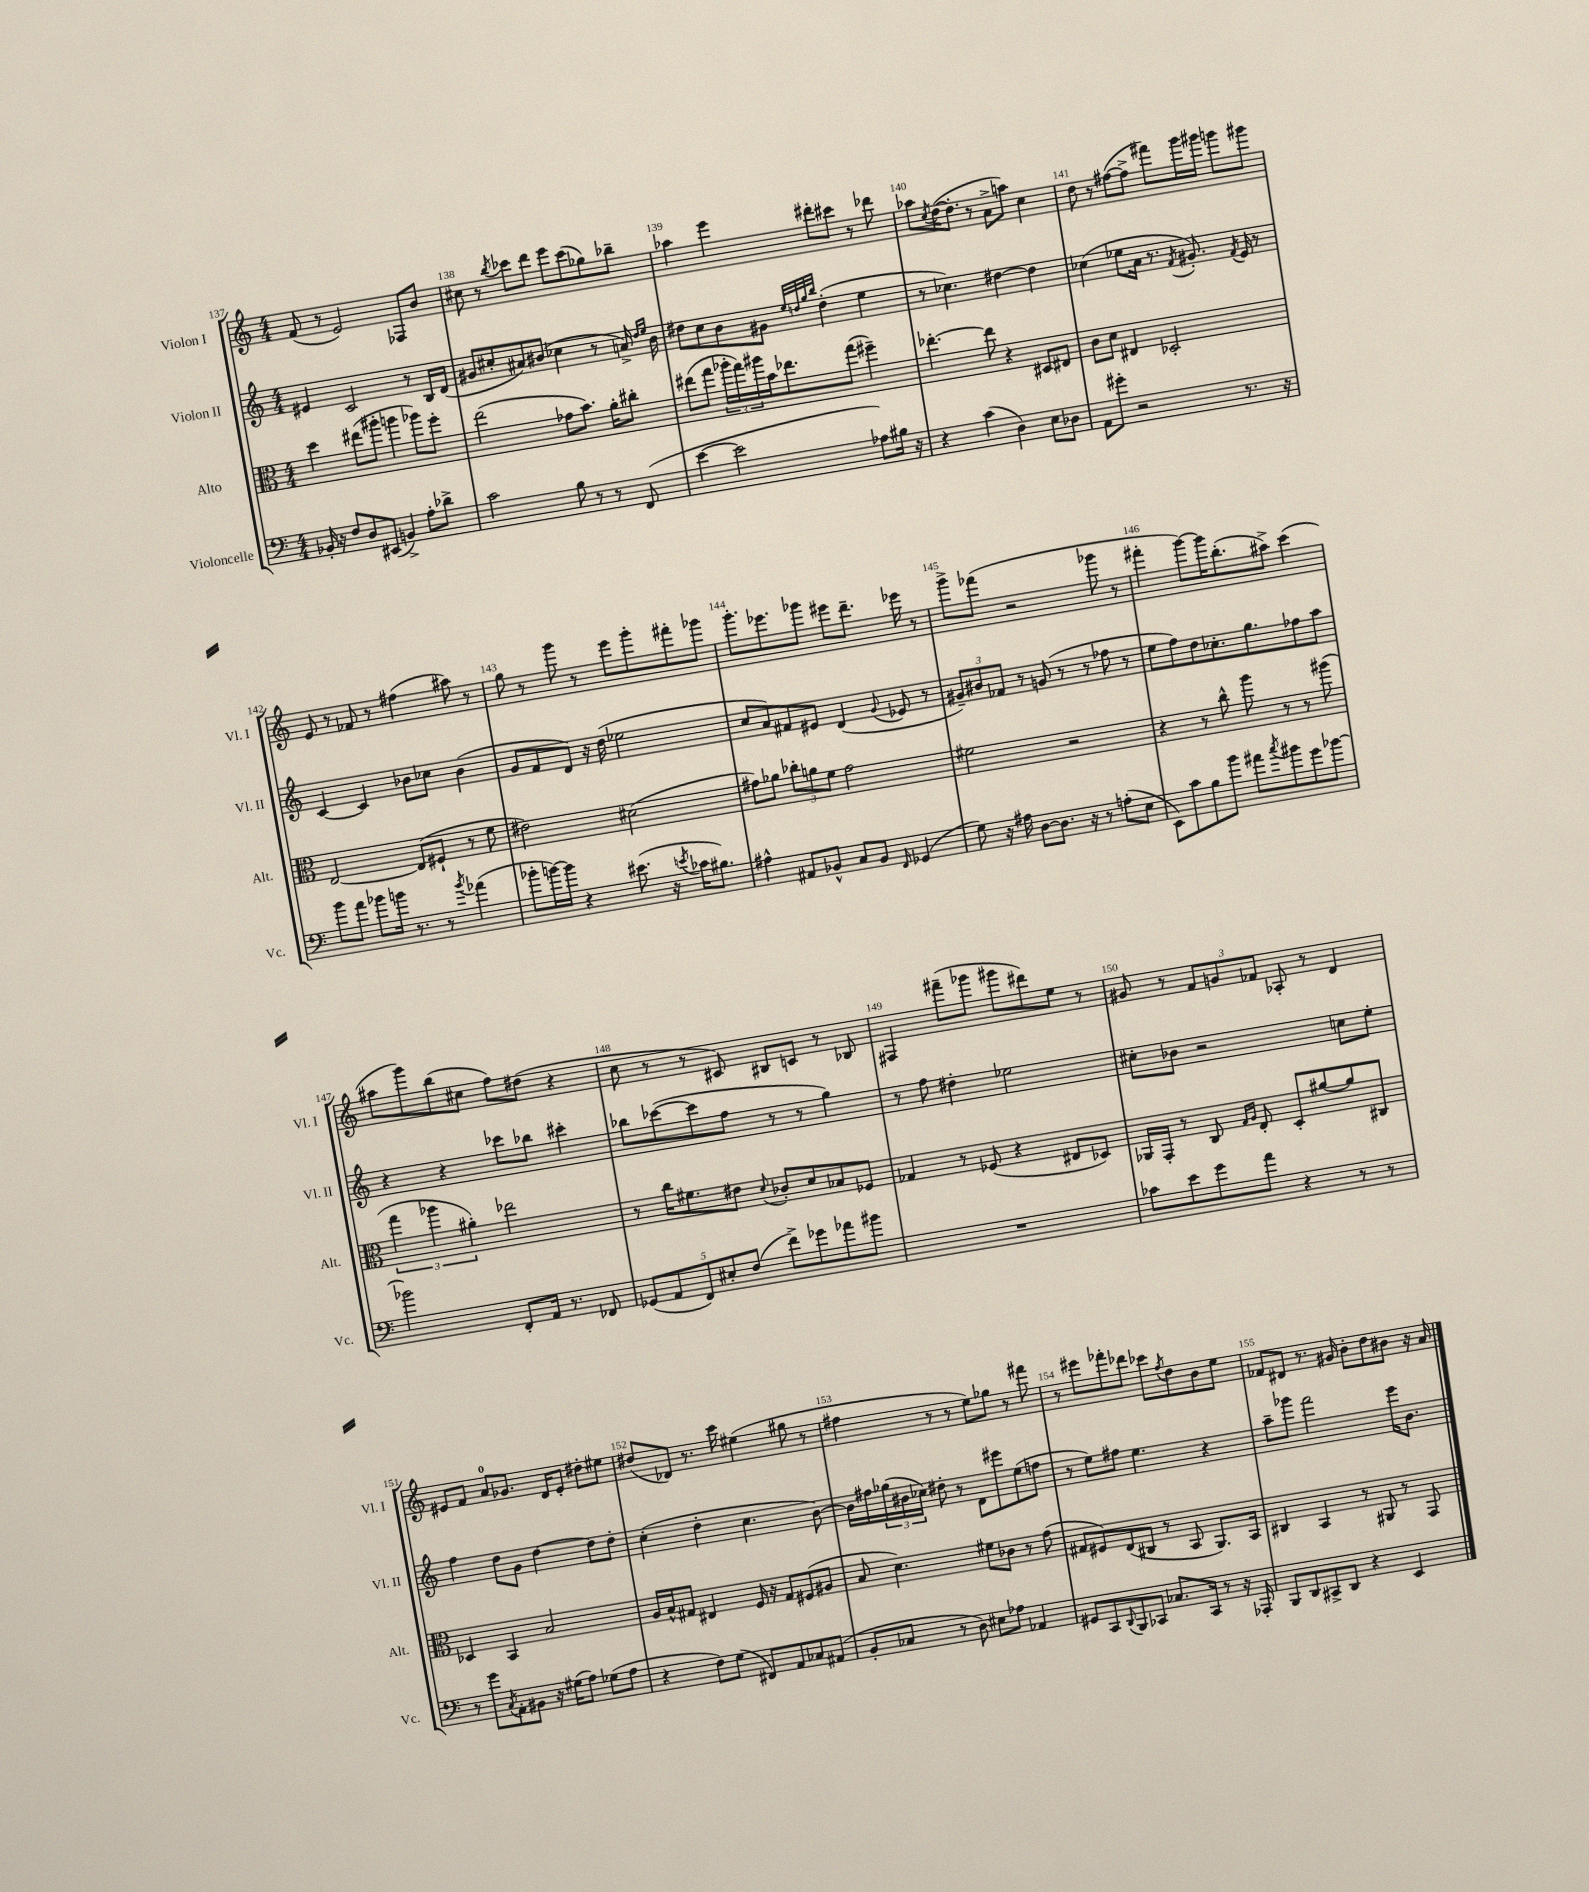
<<
\new StaffGroup <<
\new Staff = "s0" \with { instrumentName = "Violon I" shortInstrumentName = "Vl. I" } {
    \clef treble \key c \major \numericTimeSignature \time 4/4
    f'8( r8 e'2) fes8 b'8 |
    cis''8 r8 \acciaccatura { b''8 } ces'''8 d'''8 e'''8 ces'''8( ges''8) bes''8-- |
    aes''4 e'''4 dis'''8-. cis'''8 r8 des'''8 |
    aes''8 \acciaccatura { c''8 } d''16~( d''8.-. r8 a'8-> a''8) c''4 |
    d''8 r8 fis''8~( fis''8-> fis'''8) g'''16 gis'''16 g'''8 gis'''8 |
    e'8 r8 fes'8 r8 fis''4( ais''8) r8 |
    g''8 r8 g'''8 r8 e'''8 g'''8-. fis'''8-. ges'''8 |
    g'''8.-. ees'''8. ges'''8 eis'''8 d'''8.-- ees'''16 r8 |
    g'''8-> fes'''8( r2 ges'''8 r8 |
    fis'''4-. g'''8~) g'''16 b''8.-.( ais''8->) c'''4( |
    ais''8 g'''8) b''8( cis''8 f''8) dis''8( r4 |
    c''8 r8 r8 cis'8) bis8 c'8 r8 bes8 |
    fis4 fis'''8--( ges'''8 gis'''8 dis'''8) e''8 r8 |
    gis'8 r8 \tuplet 3/2 { f'8 g'8 fes'8 } aes8-. r8 d'4 |
    eis'8 f'8 a'8-0 ges'8. d'16 eis'8-. dis''8-. eis''8 |
    dis''8( des'8) r8. c'''16 eis''4( gis''8 r8 |
    fis''4 r8 r8 e''8) ges''8 r8 fis'''8 |
    r8 eis'''8 fes'''8-. des'''8 ces'''8 \acciaccatura { f''8 } d''8 b'8 e''8 |
    fes'8 dis'8 r8. gis'16 b'8-. d''8 bis'8 r16 a'16 \bar "|." |
}
\new Staff = "s1" \with { instrumentName = "Violon II" shortInstrumentName = "Vl. II" } {
    \clef treble \key c \major \numericTimeSignature \time 4/4
    eis'4 c'2 r8 b16 d'16( |
    gis'8 cis''8-. ais'8) bis'8( ces''4 r8 a'16->) \grace { d''16 e''16 } bis'16 |
    dis''8 c''8 b'8 gis'8 \grace { e''32 d''32 g''32 b''32 } d''4-.( e''4 |
    r8 ces''4.) dis''4~ dis''4 |
    ces''4( ees''8 a'16 r8. \acciaccatura { f'8 } gis'8.-.) \acciaccatura { f'8 } e'16 r8 |
    c'4~ c'4 bes'8 ces''8 bes'4( |
    g'8 f'8 d'8) r16 d''16( ees''2 |
    c''8 a'8) fis'8 eis'8 d'4( \appoggiatura { g'8 } ees'8 r8 |
    \tuplet 3/2 { gis'8--) bis'8 fes'8 } r8 g'8( r8 r8 fes''8 r8 |
    e''8 f''8) d''8 ces''8.-. g''8. fes''8 a''8 |
    r4 r4 ces'''8 bes''8 cis'''4-. |
    bes''8 ces'''8~( ces'''8 f''8 r8 r8 g''4) |
    r8 f''8 dis''4-. ees''2 |
    cis''8-. bes'8 r2 c''8 e''8-. |
    f''4 d''8 g'8 d''4~ d''8 d''8-. |
    c''4-.( d''4-. c''4. b'8~) |
    b'16 fis''16 \tuplet 3/2 { ges''16( bis'16 ces''16) } dis''8-. r8 d'8 eis'''8 e''8( f''8 |
    r8 e''8) fis''8 e''4. r4 |
    a''8-- ges'''8 f'''2 e'''16 b'8. \bar "|." |
}
\new Staff = "s2" \with { instrumentName = "Alto" shortInstrumentName = "Alt." } {
    \clef alto \key c \major \numericTimeSignature \time 4/4
    d''4 eis''8( ais''8-. a''4 aes''8) f''8-. |
    e''2( ges'8 b'8.) a'16-. cis''8-. |
    eis''8( g''8 \tuplet 3/2 { aes''16-. g''16) ais''16 } b'16 ees''8. g''8( fis''4--) |
    ees''4.~-. ees''8 r4 dis8 eis8 |
    c'8 d'8 eis4 des2-. |
    e2~ e8( fis8-! r8 f'8 |
    eis'2) dis'2( |
    gis'8) aes'8 \tuplet 3/2 { ces''8-. a'8 f'8 } gis'2 |
    fis'2 r2 |
    r4 r8 c''8-^ a''8 r8 r8 ais''8( |
    \tuplet 3/2 { g''4 aes''4 ais'4-.) } ees''2 |
    r8 c''16 fis'8. eis'8 \appoggiatura { d'8 } ces'8-. d'8 bes8 fes8 |
    ges4 r8 fes8( r4 eis8 des8) |
    aes,16 g,16-. r8 c8 \grace { g16 a16 } e8-. d8-. ais'8~ ais'8 cis8 |
    des4 b,4 b2 |
    a16 b16-^ gis8 eis4 f16 r16 gis8 fis8( ais8 |
    b8 d'4.) fis'8 ces'8 r8 g'8( |
    gis8 fis8) e8( cis8 r8 b,8 a,8.) b,16 |
    cis4 b,4 r8 ais,8 r8 g,8 \bar "|." |
}
\new Staff = "s3" \with { instrumentName = "Violoncelle" shortInstrumentName = "Vc." } {
    \clef bass \key c \major \numericTimeSignature \time 4/4
    bes,16-. r16 f8 d8 eis,8( b,4->) a8-. des'8-> |
    c'2 b8 r8 r8 f,8( |
    e'4~ e'2 aes8) bis16 r16 |
    r4 c'4( d4) e8 des8 |
    a,8 gis'8-. r2 r8. r16 |
    b'8 a'8 bes'8 b'16 r8. r8 \acciaccatura { b'8 } aes'4( |
    bes'8-. b'16~) b'16 r4 eis'8.( r16 \acciaccatura { e'8 } ces'16 bis8.) |
    ais4-^ ais,8 bes,8-^ c8 bes,8 \grace { f,16 } ges,4( |
    g8) r16 ais16 d8~ d8. r16 r8 a8-.( e8 |
    e,8) c'8 b8 b'8 ais'8 \acciaccatura { c''8 } bis'8 g'8 bes'8~ |
    bes'2 f,8-. a,16 r8. fes,8 |
    \tuplet 5/4 { ges,8( a,8 f,8) eis8-. f8( } f'8->) ges'8 aes'8 bis'8 |
    R1 |
    ces'8 e'8 g'8 a'8 r4 r8 r8 |
    r8 g'8 \acciaccatura { c8 } a,8-. bis,8 r16 gis16( a8) ges8( a8 |
    r4 f8) g8( fis,8) a,8 ces8 ais,8( |
    b,8-. ces8 r8 d8) eis8 aes8 aes,4 |
    gis,8 c,8 \appoggiatura { d,8 } b,,8 ces,8 ces8. ces,16 r8 r16 aes,,16-. |
    b,,8 d,8 cis,8-> d,8 r4 e,4 \bar "|." |
}
>>
>>
\layout { \context { \Score currentBarNumber = #137 \override BarNumber.break-visibility = ##(#f #t #t) barNumberVisibility = #all-bar-numbers-visible } }
